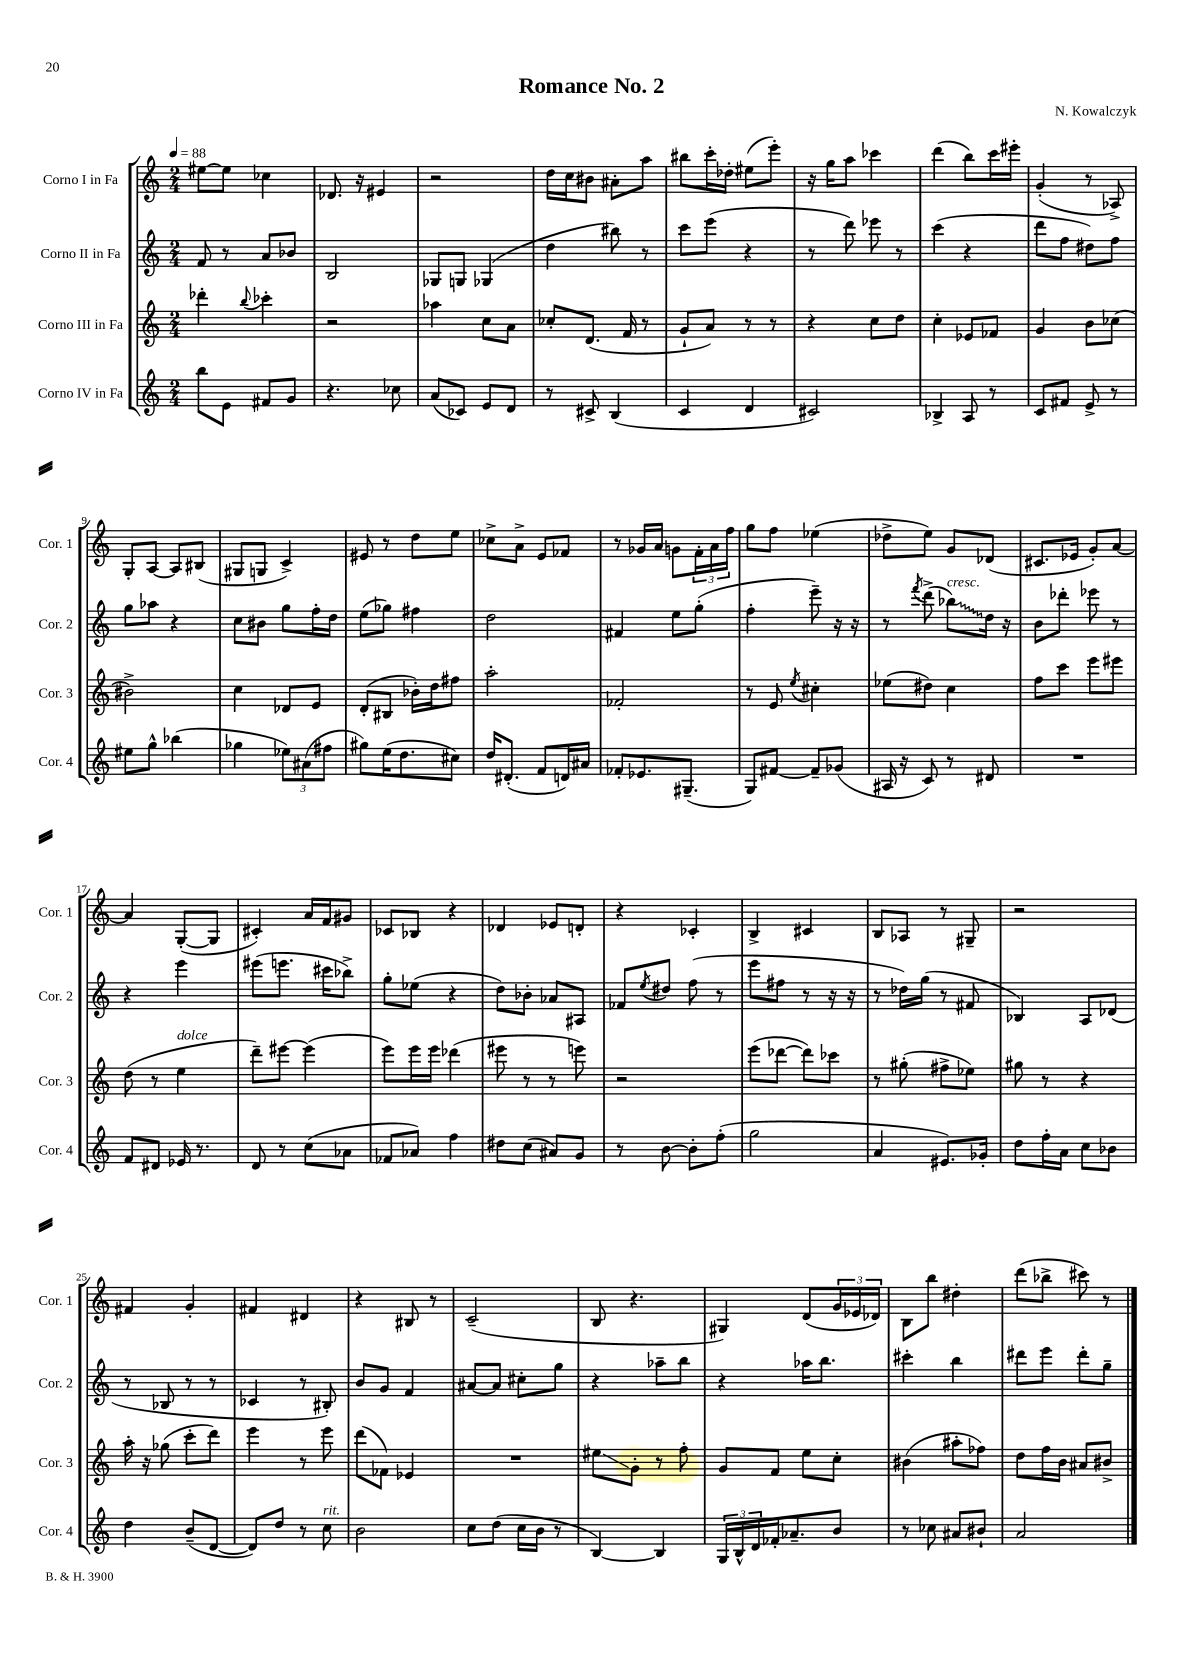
\header { title = "Romance No. 2" composer = "N. Kowalczyk" }
<<
\new StaffGroup <<
\new Staff = "s0" \with { instrumentName = "Corno I in Fa" shortInstrumentName = "Cor. 1" } {
    \clef treble \key c \major \numericTimeSignature \time 2/4 \tempo 4 = 88
    eis''8~ eis''8 ces''4 |
    des'8. r16 eis'4 |
    r2 |
    d''16 c''16 bis'8 ais'8-. a''8 |
    bis''8 c'''16-. des''16-. eis''8( e'''8-.) |
    r16 g''16 a''8 ces'''4 |
    d'''4( b''8) c'''16 eis'''16-. |
    g'4-.( r8 aes8->) |
    g8-. a8~ a8 bis8( |
    gis8 g8 c'4->) |
    eis'8 r8 d''8 e''8 |
    ces''8-> a'8-> e'8 fes'8 |
    r8 ges'16 a'16 g'8 \tuplet 3/2 { f'16-. a'16 f''16 } |
    g''8 f''8 ees''4( |
    des''8-> e''8) g'8 des'8( |
    cis'8. ees'16 g'8-.) a'8~ |
    a'4 g8~-.( g8 |
    cis'4-.) a'16 f'16 gis'8 |
    ces'8 bes8 r4 |
    des'4 ees'8 d'8-. |
    r4 ces'4-. |
    b4-> cis'4 |
    b8 aes8 r8 gis8-- |
    r2 |
    fis'4 g'4-. |
    fis'4 dis'4 |
    r4 bis8 r8 |
    c'2--( |
    b8 r4. |
    gis4) d'8( \tuplet 3/2 { g'16 ees'16 des'16) } |
    b8 b''8 dis''4-. |
    d'''8( bes''8-> cis'''8) r8 \bar "|." |
}
\new Staff = "s1" \with { instrumentName = "Corno II in Fa" shortInstrumentName = "Cor. 2" } {
    \clef treble \key c \major \numericTimeSignature \time 2/4
    f'8 r8 a'8 bes'8 |
    b2 |
    ges8 g8 ges4( |
    d''4 bis''8) r8 |
    c'''8 e'''8( r4 |
    r8 d'''8) ees'''8 r8 |
    c'''4( r4 |
    d'''8 f''8 dis''8) f''8 |
    g''8 aes''8 r4 |
    c''8 bis'8 g''8 f''16-. d''16 |
    e''8( ges''8) fis''4 |
    d''2 |
    fis'4 e''8 g''8-.( |
    f''4-. e'''8--) r16 r16 |
    r8 \acciaccatura { f'''8 } d'''8->( \once \override Glissando.style = #'zigzag bes''8\glissando^\markup { \italic "cresc." }) d''16 r16 |
    b'8 des'''8-. ees'''8 r8 |
    r4 e'''4 |
    eis'''8( e'''8. cis'''16 bes''8->) |
    g''8-. ees''8( r4 |
    d''8) bes'8-. aes'8 ais8 |
    fes'8 \acciaccatura { e''8 } dis''8 f''8( r8 |
    e'''8 fis''8 r8 r16 r16 |
    r8 des''16) g''16( r8 fis'8 |
    bes4) a8 des'8( |
    r8 bes8 r8 r8 |
    ces'4 r8 bis8-.) |
    b'8 g'8 f'4 |
    ais'8~ ais'8 cis''8-. g''8 |
    r4 aes''8-- b''8 |
    r4 aes''16 b''8. |
    cis'''4-. b''4 |
    dis'''8 e'''8 dis'''8-. g''8-- \bar "|." |
}
\new Staff = "s2" \with { instrumentName = "Corno III in Fa" shortInstrumentName = "Cor. 3" } {
    \clef treble \key c \major \numericTimeSignature \time 2/4
    des'''4-. \appoggiatura { b''8 } ces'''4-. |
    r2 |
    aes''4 c''8 a'8 |
    ces''8-. d'8.( f'16 r8 |
    g'8-! a'8) r8 r8 |
    r4 c''8 d''8 |
    c''4-. ees'8 fes'8 |
    g'4 b'8 ces''8( |
    bis'2->) |
    c''4 des'8 e'8 |
    d'8-.( bis8 bes'16-.) d''16 fis''8 |
    a''2-. |
    fes'2-. |
    r8 e'8 \acciaccatura { e''8 } cis''4-. |
    ees''8( dis''8) c''4 |
    f''8 c'''8 e'''8 eis'''8 |
    d''8( r8 e''4^\markup { \italic "dolce" } |
    d'''8--) eis'''8~ eis'''4( |
    e'''8) e'''16 e'''16 des'''4( |
    eis'''8 r8 r8 e'''8) |
    r2 |
    e'''8( des'''8~ des'''8) ces'''8 |
    r8 gis''8-.( fis''8-> ees''8) |
    gis''8 r8 r4 |
    a''16-. r16 ges''8( c'''8-. d'''8) |
    e'''4 r8 e'''8 |
    d'''8( fes'8) ees'4 |
    R2 |
    eis''8\glissando g'8-. r8 f''8-. |
    g'8 f'8 e''8 c''8-. |
    bis'4( ais''8-. fes''8) |
    d''8 f''16 b'16 ais'8 bis'8-> \bar "|." |
}
\new Staff = "s3" \with { instrumentName = "Corno IV in Fa" shortInstrumentName = "Cor. 4" } {
    \clef treble \key c \major \numericTimeSignature \time 2/4
    b''8 e'8 fis'8 g'8 |
    r4. ces''8 |
    a'8( ces'8) e'8 d'8 |
    r8 cis'8-> b4( |
    c'4 d'4 |
    cis'2) |
    bes4-> a8 r8 |
    c'8 fis'8 e'8-> r8 |
    eis''8 g''8-^ bes''4( |
    ges''4 \tuplet 3/2 { ees''8) ais'8( fis''8 } |
    gis''8) e''16( d''8. cis''8) |
    d''16 dis'8.-.( f'8 d'16) ais'16 |
    fes'8-. ees'8. gis8.--( |
    g8) fis'8~ fis'8-- ges'8( |
    ais16 r16 c'8) r8 dis'8 |
    R2 |
    f'8 dis'8 ees'16 r8. |
    d'8 r8 c''8( aes'8 |
    fes'8 aes'8) f''4 |
    dis''8 c''8( ais'8) g'8 |
    r8 b'8~ b'8-. f''8-.( |
    g''2 |
    a'4 eis'8.) ges'16-. |
    d''8 f''16-. a'16 c''8 bes'8 |
    d''4 b'8--( d'8~ |
    d'8) d''8 r8 c''8^\markup { \italic "rit." } |
    b'2 |
    c''8 d''8( c''16 b'16 r8 |
    b4~) b4 |
    \tuplet 3/2 { g16 b16-^ d'16 } fes'16-. aes'8.-- b'8 |
    r8 ces''8 ais'8 bis'8-! |
    a'2 \bar "|." |
}
>>
>>
